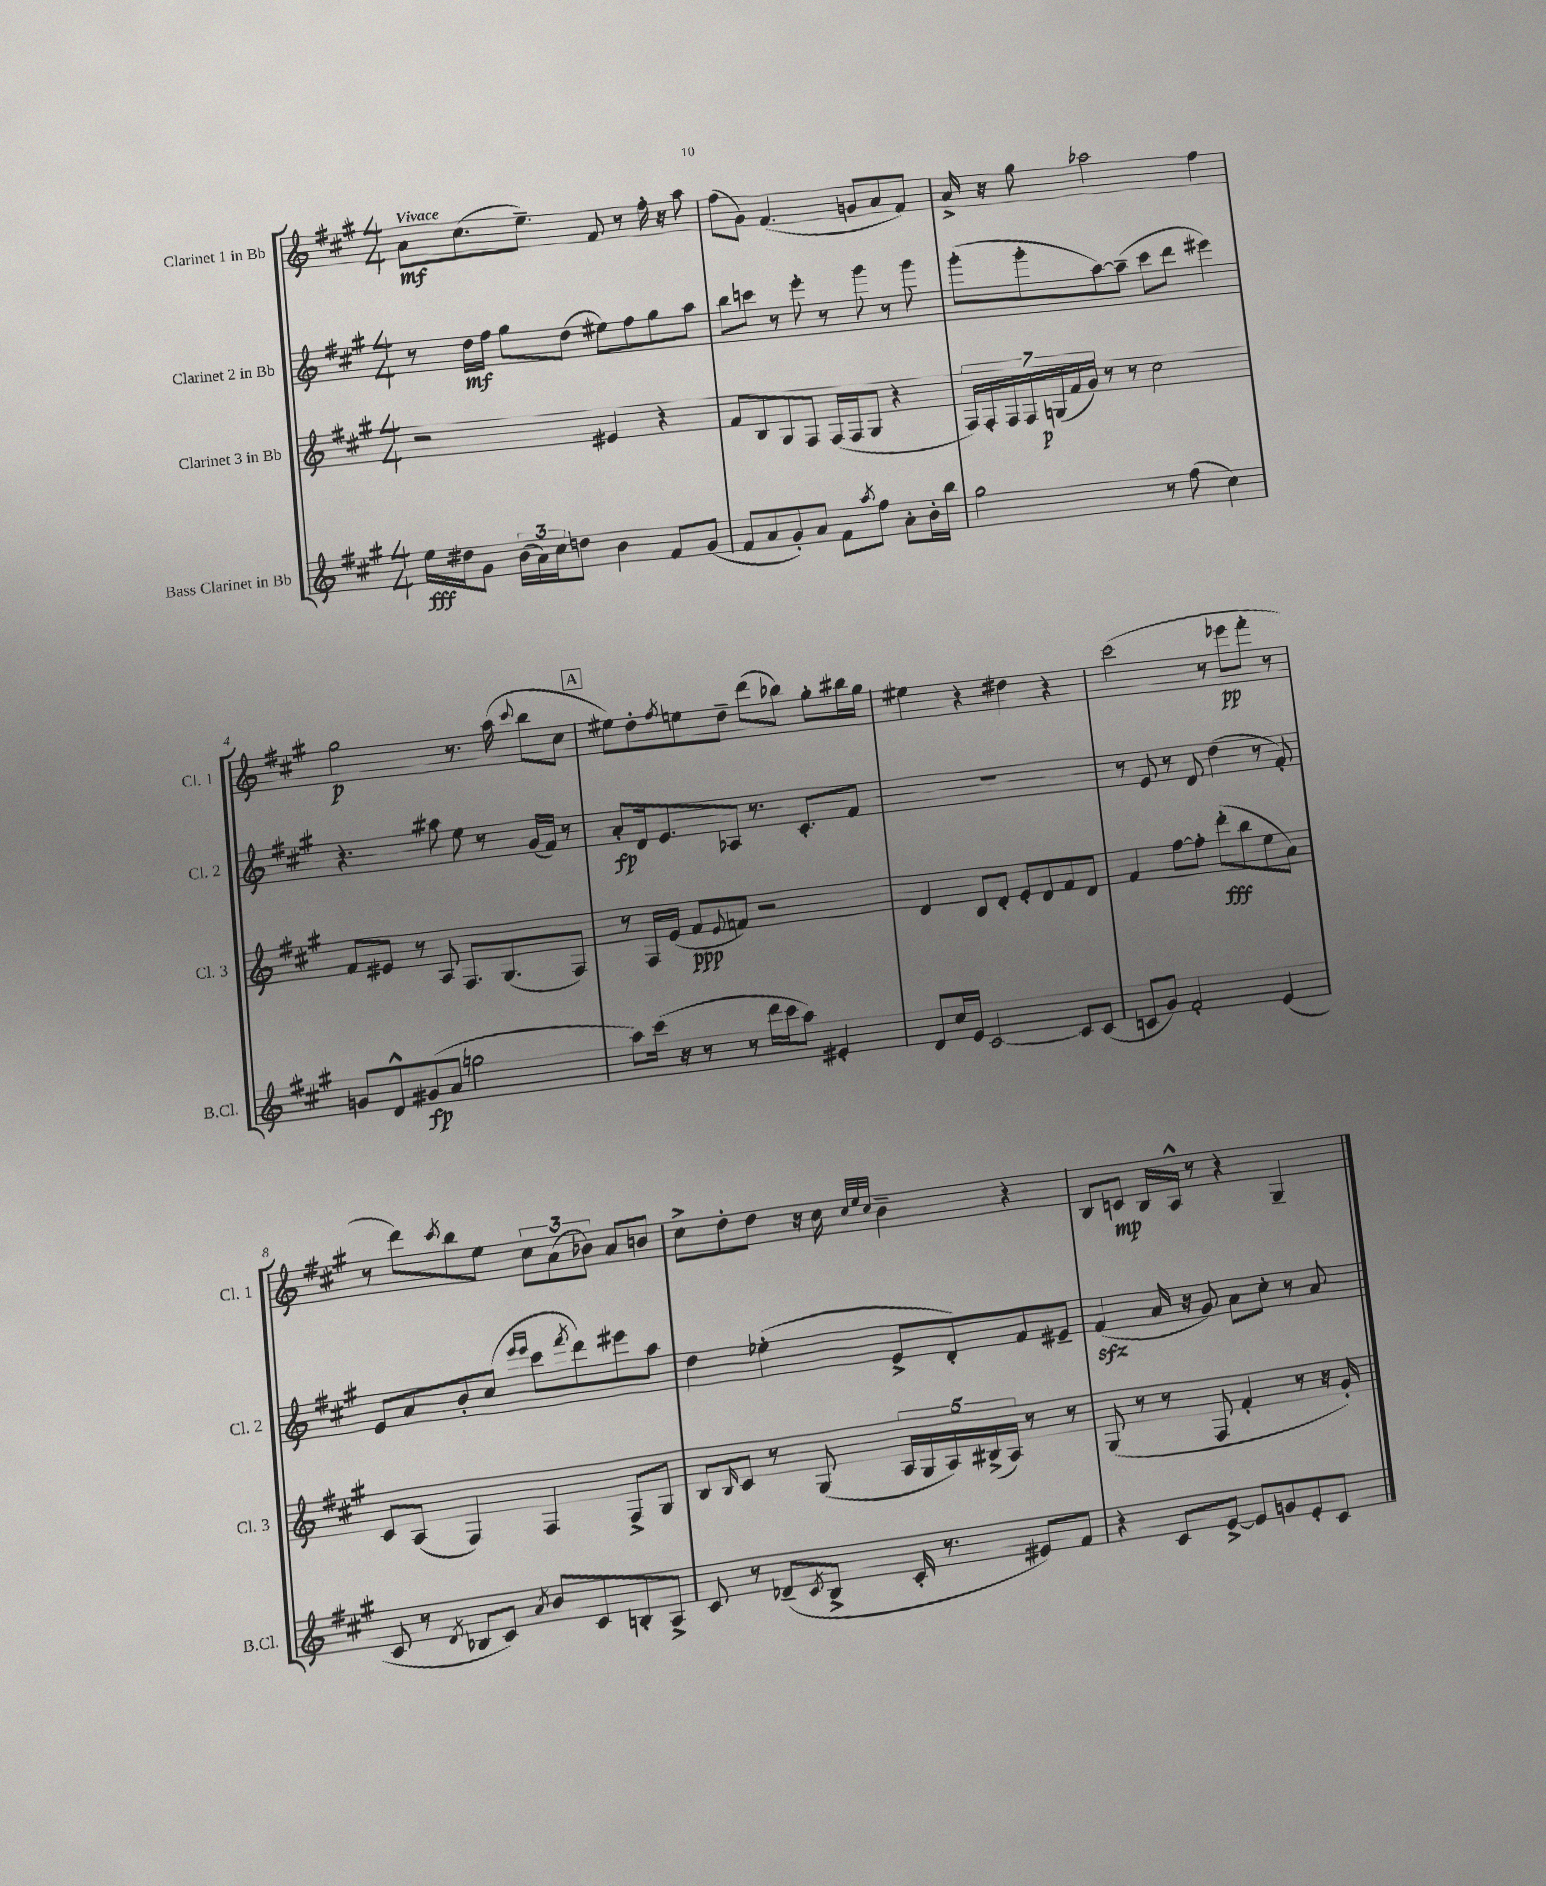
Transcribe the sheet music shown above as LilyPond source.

<<
\new StaffGroup <<
\new Staff = "s0" \with { instrumentName = "Clarinet 1 in Bb" shortInstrumentName = "Cl. 1" } {
    \clef treble \key a \major \numericTimeSignature \time 4/4 \tempo "Vivace"
    a'8\mf cis''8.( e''8.--) fis'8 r8 fis''16-. r16 a''8 |
    fis''8( gis'8) fis'4.( g'8 a'8 fis'8) |
    a'16-> r16 gis''8 aes''2 fis''4 |
    gis''2\p r8. a''16( \appoggiatura { cis'''8 } b''8 cis''8 |
    \mark \markup { \box "A" } eis''8) d''8-. \acciaccatura { fis''8 } e''8 d''8-- d'''8( bes''8) gis''8-. bis''16 gis''16 |
    eis''4 r4 dis''4 r4 |
    cis'''2( r8 ees'''8\pp fis'''8-. r8 |
    r8 d'''8) \acciaccatura { cis'''8 } b''8 e''8 \tuplet 3/2 { cis''8 a'8( bes'8) } a'8 b'8 |
    cis''8-> d''8-. d''8 r16 cis''16 \grace { cis''32 e''32 cis''32 } b'4-- r4 |
    b8 c'8\mp b16 a16-^ r8 r4 gis4-- \bar "|." |
}
\new Staff = "s1" \with { instrumentName = "Clarinet 2 in Bb" shortInstrumentName = "Cl. 2" } {
    \clef treble \key a \major \numericTimeSignature \time 4/4
    r8 d''16\mf fis''16 gis''8 d''8( eis''8) fis''8 gis''8 a''8 |
    b''8 c'''8 r8 e'''8-. r8 gis'''8 r8 gis'''8 |
    gis'''8-.( gis'''8-. a''8~) a''8--( cis'''8 d'''8 eis'''4) |
    r4. ais''8 e''8 r8 gis'16( fis'16) r8 |
    \mark \markup { \box "A" } a'8-.\fp d'16 e'8. aes8 r8. cis'8.-. fis'8 |
    R1 |
    r8 e'8 r8 d'8 d''4( r8 fis'8-.) |
    e'8 a'8 b'8-. cis''8( \grace { e'''16 e'''16 } cis'''8 \acciaccatura { fis'''8 } d'''8) eis'''8 a''8 |
    d''4 ees''4-.( e'8-> d'8-.) fis'8 eis'8-- |
    fis'4\sfz( a'16 r16 gis'8) a'8 cis''8-. r8 a'8 \bar "|." |
}
\new Staff = "s2" \with { instrumentName = "Clarinet 3 in Bb" shortInstrumentName = "Cl. 3" } {
    \clef treble \key a \major \numericTimeSignature \time 4/4
    r2 eis'4 r4 |
    fis'8 b8 gis8 fis8 fis16( fis16 gis8 r4 |
    \tuplet 7/4 { fis16) fis16-. fis16 fis16 g16\p( fis'16 gis'16) } r8 r8 cis''2 |
    fis'8 eis'8 r8 a8 fis8. gis8.( fis8) |
    \mark \markup { \box "A" } r8 fis16 e'16( fis'8\ppp \appoggiatura { e'8 } f'8) r2 |
    d'4 b8 d'8-. e'8-. d'8 fis'8 d'8 |
    fis'4 fis''8~ fis''8-. d'''8-.\fff( b''8 e''8 a'8) |
    cis'8 a8( fis4) fis4 fis8-> gis8 |
    b8 \grace { b16 } cis'8 r8 gis8( \tuplet 5/4 { a16 gis16 a16) bis16->( a16) } r8 r8 |
    gis8( r8 r8 fis8 fis'4-. r8 r16 gis'16-.) \bar "|." |
}
\new Staff = "s3" \with { instrumentName = "Bass Clarinet in Bb" shortInstrumentName = "B.Cl." } {
    \clef treble \key a \major \numericTimeSignature \time 4/4
    e''16\fff dis''16 gis'8 \tuplet 3/2 { b'16( a'16) cis''16 } d''8 b'4 fis'8 gis'8( |
    fis'8 a'8 gis'8-.) a'8 fis'8 \acciaccatura { a''8 } fis''8 a'8-. b'16-. b''16 |
    gis''2 r8 fis''8( cis''4) |
    g'8 d'8-^ gis'8\fp( a'8 g''2 |
    \mark \markup { \box "A" } a''8) cis'''16( r16 r8 r8 d'''16 cis'''16 a''8) eis'4-. |
    d'8 cis''16 e'16 cis'2~ cis'8 cis'8( |
    c'8 gis'8) fis'2-. e'4( |
    cis'8 r8 \acciaccatura { d'8 } bes8 cis'8) \acciaccatura { a'8 } b'8 cis'8 b8-. a8-> |
    cis'8 r8 des'8--( \acciaccatura { cis'8 } b8-> cis'16-. r8. eis'8) fis'8 |
    r4 cis'8 e'8~-> e'8 g'8 e'8-. cis'8 \bar "|." |
}
>>
>>
